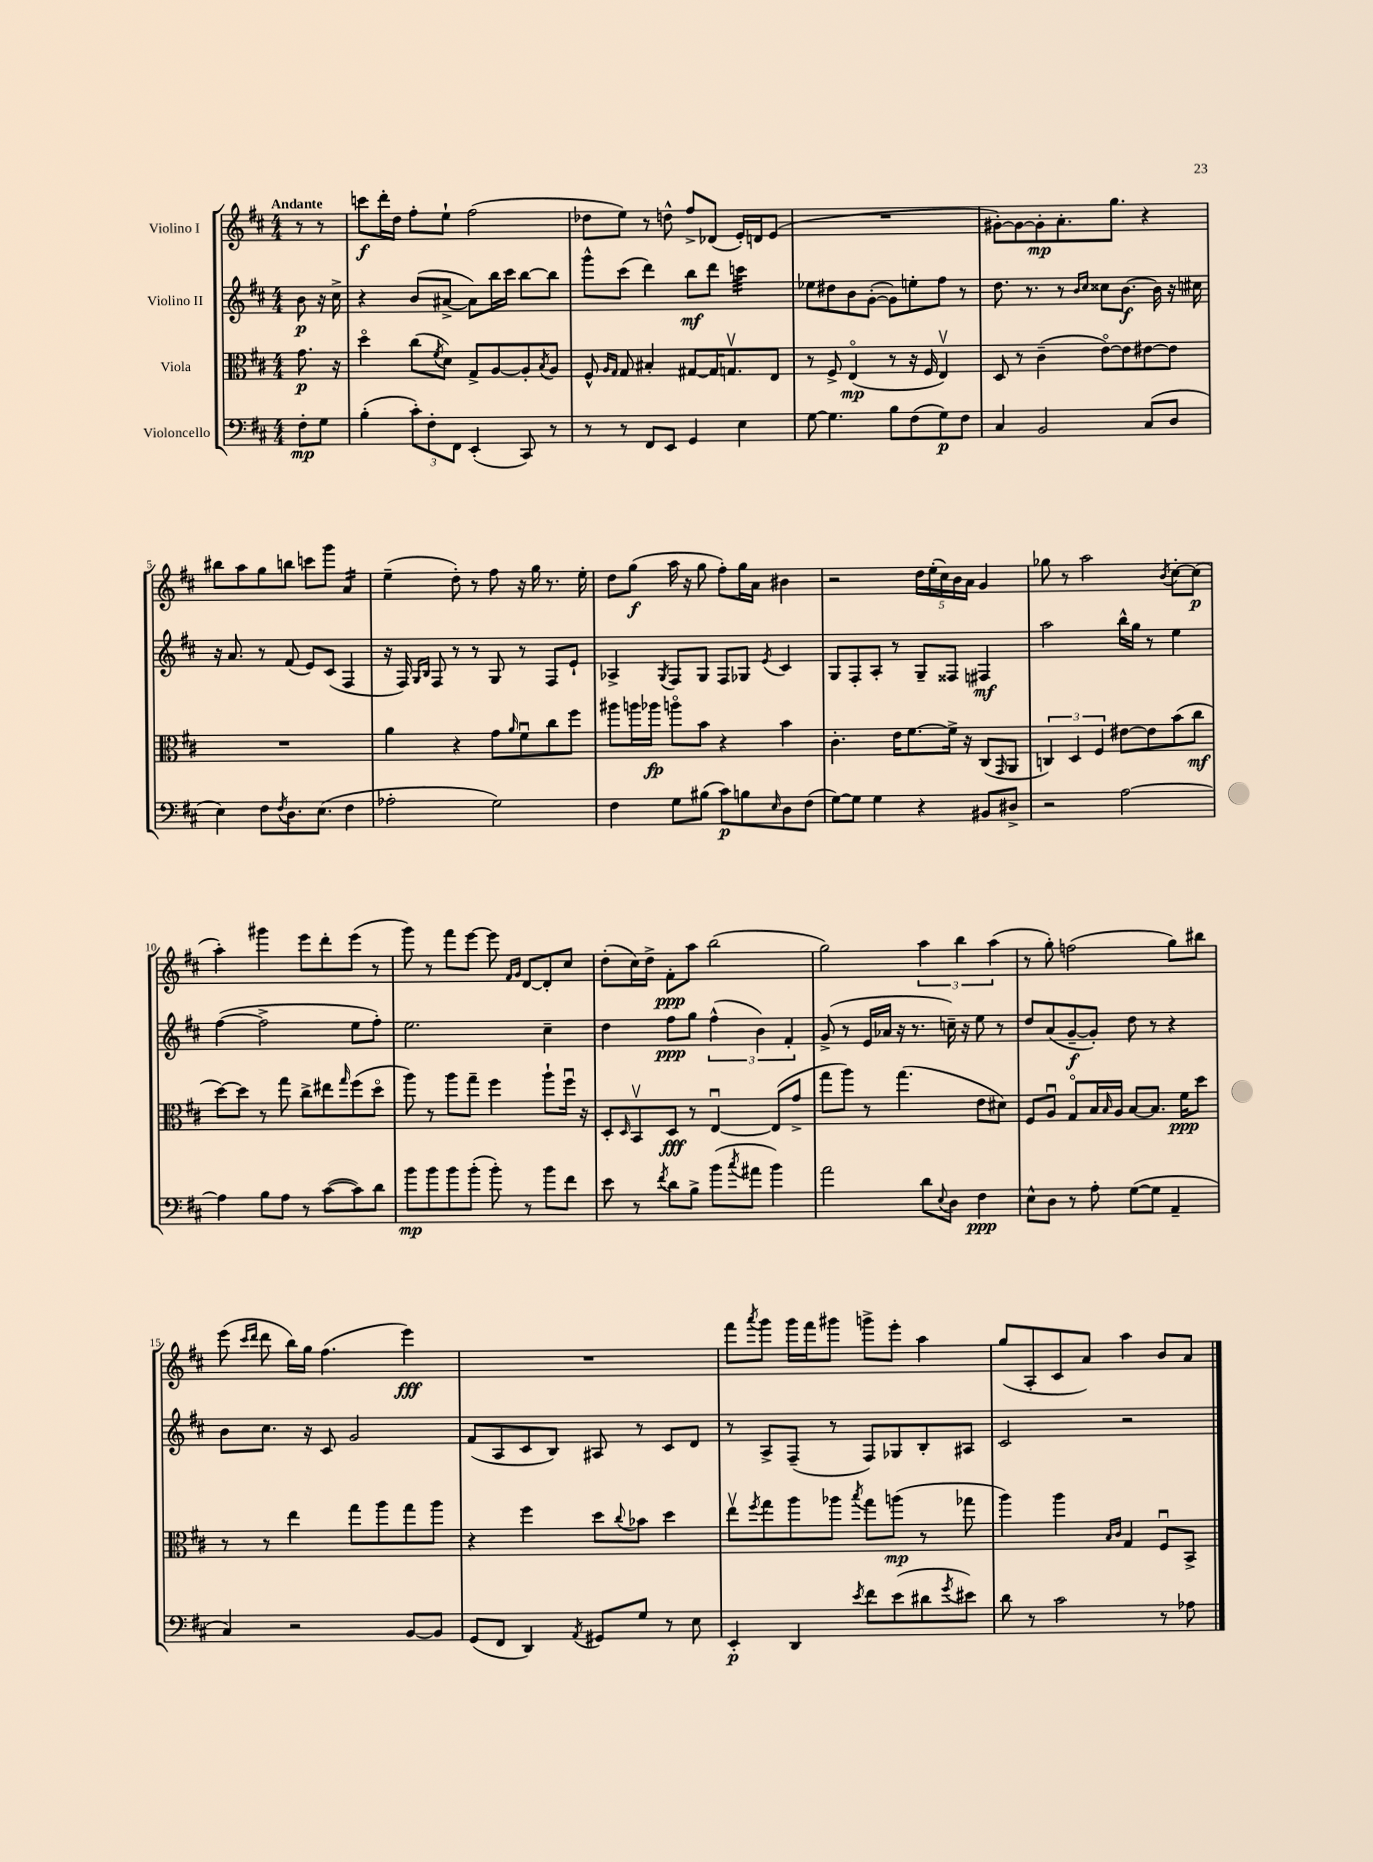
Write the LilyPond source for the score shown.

<<
\new StaffGroup <<
\new Staff = "s0" \with { instrumentName = "Violino I" } {
    \clef treble \key d \major \numericTimeSignature \time 4/4 \partial 4 \tempo "Andante"
    r8 r8 |
    c'''8\f d'''16-. d''16 fis''8-. e''8-! fis''2( |
    des''8 e''8) r8 d''8-^ fis''8-> des'8( e'16-.) d'16 e'8( |
    R1 |
    gis'8~-.) gis'8~ gis'8-.\mp a'8.-. g''8. r4 |
    bis''8 a''8 g''8 b''8 c'''8 g'''8 a'4:16 |
    e''4--( d''8-.) r8 fis''8 r16 g''16 r8. e''16-. |
    d''8 g''8\f( a''16 r16 g''8 fis''8-.) g''16 a'16 bis'4 |
    r2 \tuplet 5/4 { d''16 e''16-.( cis''16) b'16 a'16 } g'4 |
    ges''8 r8 a''2 \acciaccatura { b'8 } cis''8~-. cis''8\p( |
    a''4-.) gis'''4 e'''8 d'''8-. e'''8( r8 |
    g'''8) r8 fis'''8 e'''8~ e'''8 \grace { fis'16 g'16 } d'8~ d'8-. cis''8 |
    d''8-.( cis''16) d''16-> fis'8-.\ppp a''8 b''2( |
    g''2) \tuplet 3/2 { a''4 b''4 a''4( } |
    r8 g''8-.) f''2( g''8) bis''8 |
    e'''8( \grace { cis'''16 d'''16 } d'''8 b''16) g''16 fis''4.( e'''4\fff) |
    R1 |
    fis'''8 \acciaccatura { a'''8 } g'''8 g'''16 fis'''16 gis'''8 g'''8-> e'''8-. a''4 |
    g''8( a8-. cis'8 a'8) a''4 b'8 a'8 \bar "|." |
}
\new Staff = "s1" \with { instrumentName = "Violino II" } {
    \clef treble \key d \major \numericTimeSignature \time 4/4 \partial 4
    b'8\p r16 cis''16-> |
    r4 b'8( ais'8~-> ais'8) b''16 cis'''16 b''8~ b''8 |
    g'''8-^ cis'''8( d'''4) b''8\mf d'''8 c'''4:32 |
    ees''8 dis''8 b'8 g'8~-.( g'8) e''8-. fis''8 r8 |
    d''8. r8. r8 \grace { b'16 cis''16 } cisis''8 b'8.~\f b'16 r16 cis''16 |
    r16 a'8. r8 fis'8( e'8) cis'8( fis4 |
    r16 fis16) \grace { g16 b16 } fis8 r8 r8 g8 r8 fis8 e'8-! |
    aes4-> \acciaccatura { g8 } fis8 g8 fis8 ges8 \acciaccatura { e'8 } cis'4 |
    g8 fis8-. a8-. r8 g8-- fisis8 fis4\mf |
    a''2 b''16-^ g''16 r8 e''4 |
    fis''4~( fis''2-> e''8 fis''8-.) |
    e''2. cis''4-- |
    d''4 fis''8\ppp g''8 \tuplet 3/2 { fis''4-^( b'4) fis'4-. } |
    g'8->( r8 e'16 aes'16 r16 r8. c''16--) r16 e''8 r8 |
    d''8 a'8( g'8~--\f g'8-.) d''8 r8 r4 |
    b'8 cis''8. r16 cis'8 g'2 |
    fis'8( a8 cis'8 b8) ais8 r8 cis'8 d'8 |
    r8 a8-> fis8--( r8 fis8) ges8 b8-. ais8 |
    cis'2 r2 \bar "|." |
}
\new Staff = "s2" \with { instrumentName = "Viola" } {
    \clef alto \key d \major \numericTimeSignature \time 4/4 \partial 4
    g'8.\p r16 |
    d''4\flageolet cis''8( \acciaccatura { fis'8 } d'8) g8-> a8~ a8-. \acciaccatura { b8 } a8 |
    fis8-^ \grace { a16 g16 } g8 bis4-. gis8~ gis16 g8.\upbow e8 |
    r8 fis8-> e4\flageolet\mp( r8 r16 fis16 e4\upbow) |
    d8 r8 cis'4--( e'8~\flageolet) e'8 eis'8~ eis'8 |
    R1 |
    a'4 r4 g'8 \grace { a'16 } fis'8\downbow cis''8 fis''8 |
    ais''8 a''16 aes''16\fp a''8\flageolet b'8 r4 b'4 |
    cis'4.-. e'16 fis'8.~ fis'16-> r16 cis8( \grace { g,16 } a,8 |
    \tuplet 3/2 { c4) d4 fis4 } eis'8~ eis'8 b'8( cis''8\mf |
    d''8~) d''8 r8 g''8 cis''8-> eis''8 \grace { g''16 } fis''8( d''8\flageolet |
    a''8) r8 a''8 g''8-- fis''4 a''8-! fis''16\downbow r16 |
    d8-. \grace { d16 } b,8\upbow d8\fff r8 e4~\downbow e8( g'8-> |
    g''8 a''8) r8 g''4.( e'8 dis'8) |
    fis8 a8\downbow g8\flageolet b16 \grace { b16 } a16 b8~ b8. fis'16\ppp d''8 |
    r8 r8 e''4 g''8 a''8 g''8 a''8 |
    r4 fis''4 d''8 \appoggiatura { cis''8 } bes'8 d''4 |
    e''8\upbow \acciaccatura { fis''8 } g''8 a''8 aes''8 \acciaccatura { b''8 } g''8 a''8\mp( r8 ges''8 |
    a''4) a''4 \grace { b16 cis'16 } g4 fis8\downbow b,8-> \bar "|." |
}
\new Staff = "s3" \with { instrumentName = "Violoncello" } {
    \clef bass \key d \major \numericTimeSignature \time 4/4 \partial 4
    fis8-.\mp g8 |
    b4-.( \tuplet 3/2 { cis'8-.) fis8-. fis,8 } e,4-.( cis,8) r8 |
    r8 r8 fis,8 e,8 g,4 e4 |
    g8~ g4. b8 fis8( g8\p) fis8 |
    cis4 b,2 cis8( d8 |
    e4) fis8 \acciaccatura { fis8 } d8. e8.( fis4 |
    aes2-. g2) |
    fis4 g8 bis8( cis'8\p) b8 \grace { e16 } d8 fis8( |
    g8~) g8 g4 r4 bis,8 dis8-> |
    r2 a2~ |
    a4 b8 a8 r8 cis'8~( cis'8) d'8 |
    b'8\mp b'8 b'8 b'8-.( b'8-.) r8 b'8 fis'8 |
    e'8 r8 \acciaccatura { fis'8 } d'8 b8-> b'8( \acciaccatura { cis''8 } ais'8 b'4) |
    a'2 d'8 \appoggiatura { e8 } d8 fis4\ppp |
    e8-^ d8 r8 a8-. g8~( g8 a,4-- |
    cis4) r2 b,8~ b,8 |
    g,8( fis,8 d,4) \acciaccatura { a,8 } gis,8 g8 r8 e8 |
    e,4-.\p d,4 \acciaccatura { e'8 } fis'8 e'8( dis'8 \acciaccatura { g'8 } eis'8) |
    d'8 r8 cis'2 r8 aes8 \bar "|." |
}
>>
>>
